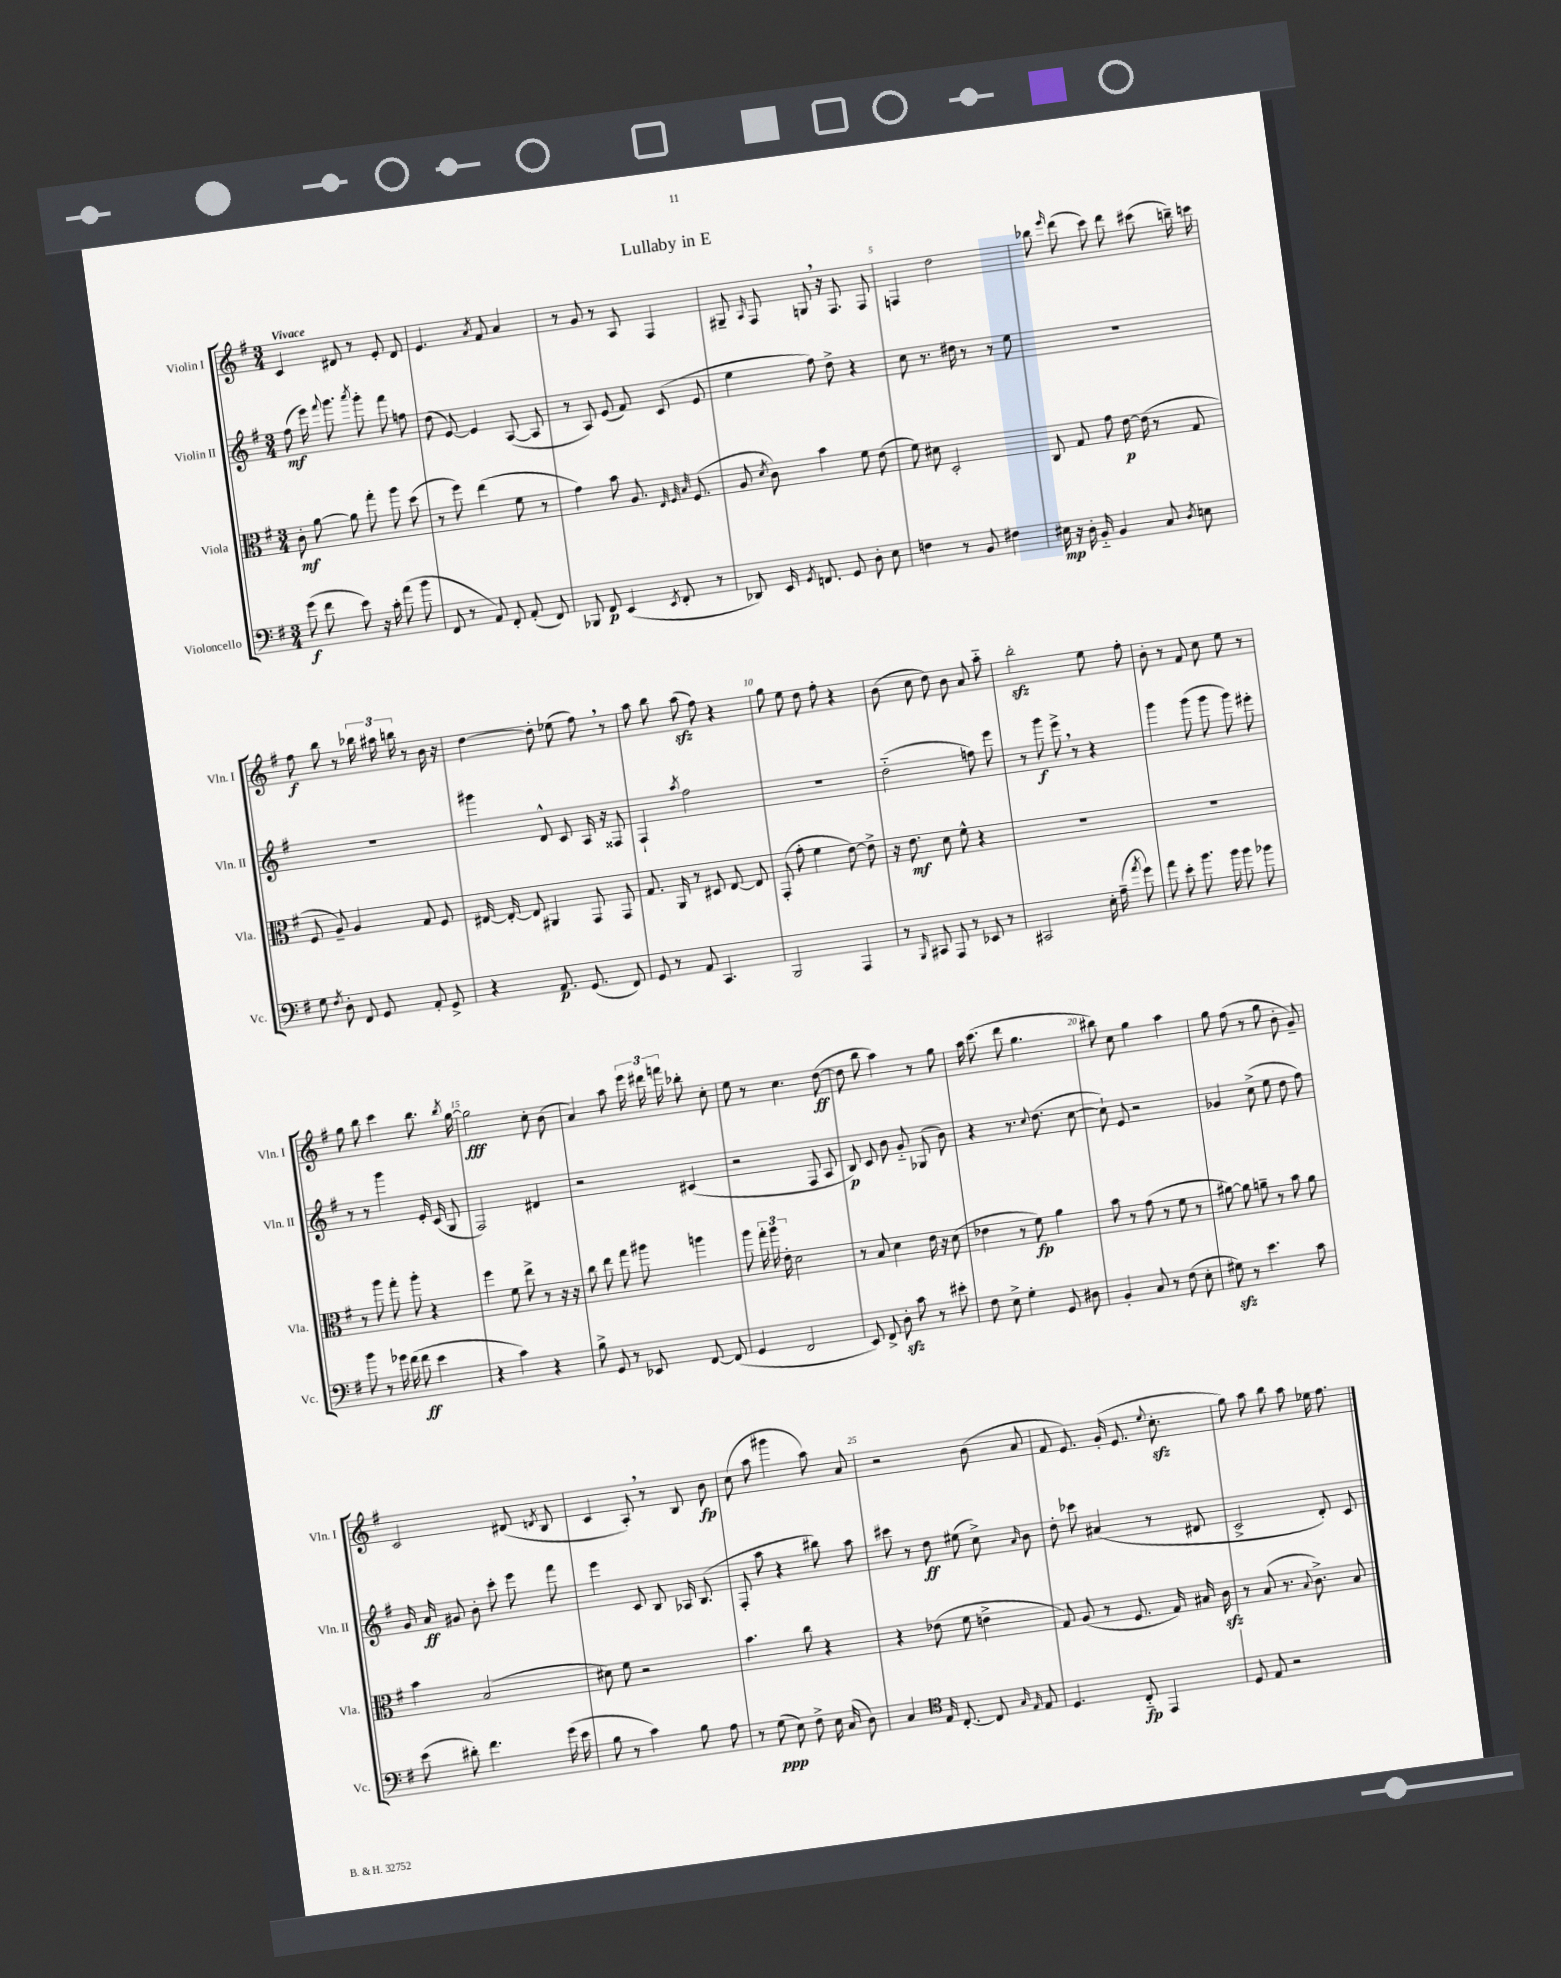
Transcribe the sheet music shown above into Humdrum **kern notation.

**kern	**kern	**kern	**kern
*staff4	*staff3	*staff2	*staff1
*clefF4	*clefC3	*clefG2	*clefG2
*k[f#]	*k[f#]	*k[f#]	*k[f#]
*M3/4	*M3/4	*M3/4	*M3/4
(8g	8c'	(8ff#	4c
8f#	[8a	16eee)	.
.	.	8qqfff#	.
.	.	8.ggg	.
8e)	8a]	.	8d#
.	.	8qaaa	.
16r	8gg'	8ggg'	8r
16c'	.	.	.
(8a	8aa	8fff#	8e'
8b	(8dd	8ff	8d#
=	=	=	=
8FF#	8r	(8dd	4.e
8r	8ff#)	[8e)	.
8AA)	(4ee	4e]	.
.	.	.	8qa
8FF#'	.	.	8f#
(8AA'	8f#	([8A	4a
8FF#)	8r	8A]	.
=	=	=	=
8BBB-	4g)	8r	8r
8FF#	.	8A)	8g
(4EE	8b	(8e	8r
.	8.A	8f#)	8A
8qEE	.	.	.
8FF#'	.	(8c	4F#
.	32qqE	.	.
.	32qqF#	.	.
.	32qqB	.	.
.	(8.F#	.	.
8r	.	8e	.
=	=	=	=
8DD-)	8A	4ee	8G#~
.	8qd	.	16qqA
16EE	8c)	.	8F#
8qGG	.	.	.
8.FF	.	.	.
.	4b	8ff#)	8G
8GG	.	8dd^	16r
.	.	.	8.F#
8D'	8f#	4r	.
8E	(8e	.	8F#
=	=	=	=
4F	8f#)	8cc	4F
.	8d#	8.r	.
8r	2D'	.	2dd
.	.	16dd#	.
8BB	.	8r	.
4F#	.	8r	.
.	.	8ee	.
=	=	=	=
16E#	8C	2.r	8bb-
16r	.	.	.
.	.	.	16qqeee
16D'	8G	.	(8ddd
16BB'~	.	.	.
4BB	8g	.	8ccc)
.	[16e	.	8ddd
.	(16e]	.	.
8C	8r	.	(8ccc#
8qD	.	.	.
8E	8G	.	16bb~)
.	.	.	16ccc
=	=	=	=
8G	8F#	2.r	8ff#
8qF#	.	.	.
8D'	8A~)	.	8bb
8FF#	4A	.	8r
8GG	.	.	24bb-
.	.	.	24aa#
.	.	.	24bb
8AA'	8G	.	8r
8GG^	8F#	.	16b
.	.	.	16r
=	=	=	=
4r	[16E#	4ggg#	[4dd
.	16E#'_	.	.
.	8E#]	.	.
8.AA	4AA#	8d^^	8dd']
.	.	8c	(8ee-
(8.GG	.	.	.
.	8GG	16A	8ff#)
.	.	16r	.
8FF#)	8GG	8F##	8r
=	=	=	=
8GG	8.G	4F#`	8aa
8r	.	.	8bb
.	16AA	.	.
.	.	8qaa	.
8AA	8r	2ff#	(8aa
4.CC	8D#	.	8ff#)
.	[8E	.	4r
.	8E]	.	.
=	=	=	=
2BBB	(8GG'	2.r	8gg
.	8g'	.	8ee
.	4f#	.	8dd
.	.	.	8ff#'
4AAA	[8e)	.	4r
.	8e^]	.	.
=	=	=	=
8r	16r	(2dd'~	(8b
.	8.e	.	.
16qqBBB	.	.	.
8CC#	.	.	8cc
8AAA	8d	.	8dd)
8r	8f#^^	.	8b
8EE-	4r	8ff)	8a
8r	.	8eee	8aa'~
=	=	=	=
2CC#	2.r	8r	2bb'
.	.	8ggg	.
.	.	8eee^	.
.	.	8r	.
16E'	.	4r	8ee
(16A~	.	.	.
8qa	.	.	.
8g)	.	.	8ff#'
=	=	=	=
8a	2.r	4ggg	8b'
8e'	.	.	8r
8.b	.	(8ggg	8f#
.	.	8ggg	8cc
16b	.	.	.
8b	.	8ggg)	8ee
8b-	.	8eee#'	8r
=	=	=	=
8b	8r	8r	8gg
8r	8aa	8r	8bb
16g-	8gg'	4ggg	4ccc
(16f#	.	.	.
8f#	8aa'	.	.
4e	4r	16e'	8.bb
.	.	(16c	.
.	.	8G	.
.	.	.	8qbb
.	.	.	[16gg
=	=	=	=
4r	4ff#	2F#)	2gg]
4c)	8f#	.	.
.	8ee^	.	.
4r	8r	4d#	8cc'
.	16r	.	(8b
.	16r	.	.
=	=	=	=
8B^	8cc	2r	4a)
8GG	8ee	.	.
8r	8gg	.	8aa
8EE-	8aa#	.	24eee
.	.	.	24ddd#
.	.	.	24fff
[8FF#	4aa	(4c#	8bb-'
(8FF#]	.	.	8cc'
=	=	=	=
4GG	8aa	2r	8ee
.	24gg'	.	8r
.	24aa	.	.
.	24e'	.	.
2FF#	2d	.	4.cc
.	.	8F#	.
.	.	8A	([8dd
=	=	=	=
8EE)	8r	8B)	8dd]
8FF#^	8B	8c	8bb
8D'	4d	8b	4aa)
8c	.	8g'~	.
8r	16e	(8G-	8r
.	16r	.	.
8e#'	(8d	8b)	8gg
=	=	=	=
8F#	4e-	4r	16aa
.	.	.	(8.ccc
8E^	.	.	.
4G'	8r	8.r	8ddd
.	8f#)	.	4.gg
.	.	8qqcc	.
.	.	(8.dd	.
8GG	4a	.	.
8D#	.	[8cc	.
=	=	=	=
4BB'	8b	8cc`])	8bb#)
.	8r	8e	8cc
8C	(8g	2r	4gg
8r	8r	.	.
(8F#	8f#	.	4aa
8E'	8r	.	.
=	=	=	=
8G#)	[8a#)	4g-	8gg
8r	8a#]	.	(8ff#
4.e	8a~	(8cc^	8r
.	8r	8ee	8gg
.	8b	8dd	8b'
8c	8a	8ff#)	8g~)
=	=	=	=
(8e	4b	16g	2c
.	.	16a	.
8d#')	.	8g#	.
4.f#	(2B	8b'	.
.	.	8ccc'	.
.	.	8eee	(8d#
.	.	.	8qd
(16g	.	8fff#	8B
16e	.	.	.
=	=	=	=
8B	8d#)	4eee	4c
8r	8f#	.	.
4c)	2r	8c	8A')
.	.	8B	8r
8B	.	16A-	8B
.	.	(8.B	.
8A	.	.	8b
=	=	=	=
8r	4.b	8F#'	(8cc
(8G	.	8aa	8aa
8E)	.	4r	4ggg#
8F#^	8cc	.	.
16E	4r	8bb#)	8aa)
(16C	.	.	.
8D)	.	8aa	8a
=	=	=	=
4C	4r	8ccc#	2r
.	.	8r	.
*clefC4	*	*	*
16E	(8e-	8dd	.
[8.C'	.	.	.
.	8f#	(8ee#	.
8C]	4e^	8cc^)	(8b
16qqG	.	.	.
16qqE	.	16qqa	.
8E	.	8b	8a
=	=	=	=
4.D	8G)	8dd'	8f#
.	(8A	8ccc-	8.e)
.	8r	(4a#	.
.	.	.	(16g'
8C'~	8.F#	.	8.e
4EE	.	8r	.
.	.	.	8qqee
.	16G)	.	8.cc'
.	16B#	8d#	.
.	16c	.	.
=	=	=	=
8D	8r	2c^	8gg)
8E	(8B	.	8aa
2r	8.r	.	8bb
.	.	.	8aa
.	8qqB	.	.
.	8.c^)	.	.
.	.	8d')	16ee-
.	.	.	8.ff#
.	8B	8c	.
==	==	==	==
*-	*-	*-	*-
